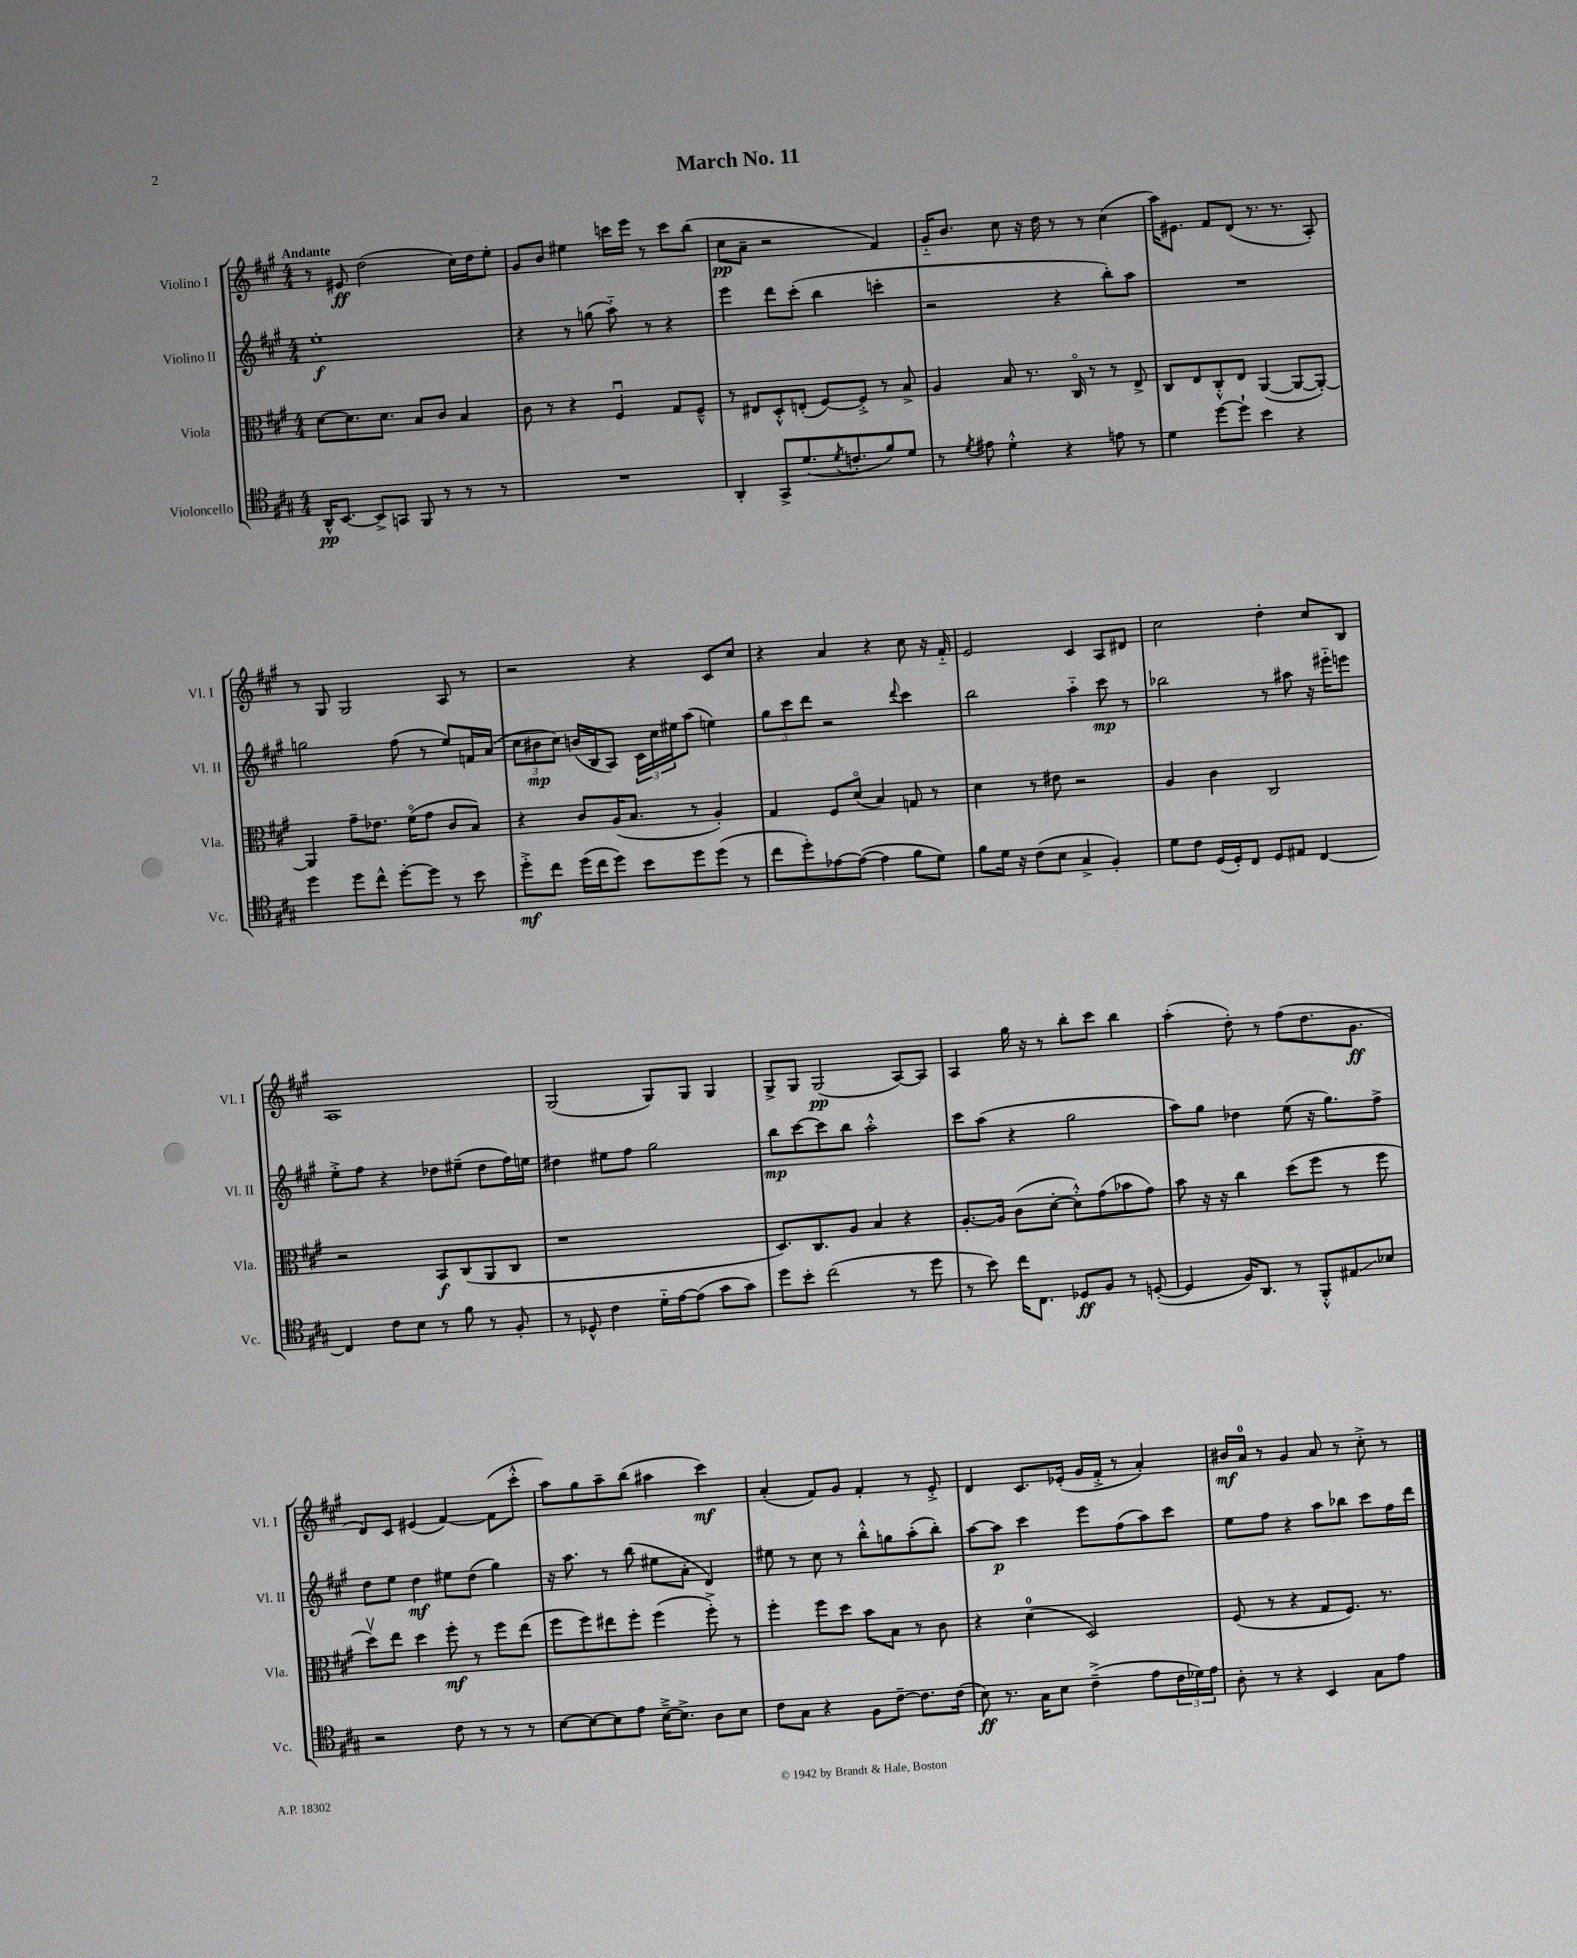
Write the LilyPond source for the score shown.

\header { title = "March No. 11" }
<<
\new StaffGroup <<
\new Staff = "s0" \with { instrumentName = "Violino I" shortInstrumentName = "Vl. I" } {
    \clef treble \key a \major \numericTimeSignature \time 4/4 \tempo "Andante"
    r8 eis'8\ff d''2( cis''16) d''16 e''8-. |
    gis'8 b'8 eis''4 c'''16 e'''16 r8 c'''8 b''8( |
    cis''8\pp a'8-- r2 fis'4) |
    gis'16-_ b'8. cis''8 r16 d''16 r8 r8 cis''4( |
    a''16) eis'8. fis'8 d'8( r8. r8. a8-.) |
    r8 gis8 gis2 a8 r8 |
    r2 r4 cis'8 cis''8 |
    r4 a'4 r4 cis''8 r16 fis'16-_ |
    e'2 cis'4 a8 dis'8 |
    cis''2 d''4-. cis''8 b8 |
    a1 |
    gis2( gis8) gis8 gis4 |
    gis8-> gis8 gis2\pp( a8~) a8 |
    a4 gis''16 r16 r8 b''8-. cis'''8 b''4 |
    a''4-.( d''8-.) r8 fis''8( d''8. gis'8.\ff |
    d'8) cis'8 eis'4( fis'4~) fis'8( cis'''8-.-^ |
    a''8) gis''8 a''8-- b''8( ais''4 cis'''4\mf) |
    a'4-.( fis'8) gis'8 fis'4-. r8 e'8-.-> |
    d'4 cis'8. ees'16-.( gis'16 fis'16-.-> r8 a'4-.) |
    bis'16\mf a'16-0 r8 gis'4 a'8 r8 cis''8-.-> r8 \bar "|." |
}
\new Staff = "s1" \with { instrumentName = "Violino II" shortInstrumentName = "Vl. II" } {
    \clef treble \key a \major \numericTimeSignature \time 4/4
    e''1-.\f |
    r4 r8 g''8( a''8-_) r8 r4 |
    e'''4 d'''8 cis'''8-.( b''4 c'''4-. |
    r2 r4 b''8-.) a''8 |
    R1 |
    g''2 fis''8( r8 e''8) f'16 a'16( |
    \tuplet 3/2 { cis''8 bis'8\mp cis''8) } b'16( b16 a8) \tuplet 3/2 { cis'16 cis''16 eis''16 } a''8( e''4) |
    \tuplet 3/2 { gis''8 cis'''8 d'''8 } r2 \appoggiatura { d'''8 } cis'''4 |
    b''2 a''4-_ cis'''8\mp r8 |
    bes''2 r8 ais''8 r16 eis'''16-_ e'''8 |
    e''8-.-> fis''8 r4 des''8 eis''8--( des''8 fis''16) e''16 |
    dis''4 eis''8 fis''8 gis''2 |
    b''8\mp cis'''8~ cis'''8 b''8 a''2-.-^ |
    cis'''8 a''8( r4 gis''2 |
    a''8) gis''8 des''4 e''8( r16 gis''8.) fis''8-> |
    d''8 e''8 d''4\mf eis''8 d''8( gis''4) |
    r16 a''8. r8 b''8( eis''8 a'8-. d'4) |
    eis''8 r8 cis''8 r8 b''8-.-^ g''8 a''8-.( b''8-.) |
    a''8~ a''8\p cis'''4 e'''8 fis''8( a''8) cis'''8 |
    e''8 fis''8 r4 a''8 bes''8 cis'''8 fis''16 d'''16 \bar "|." |
}
\new Staff = "s2" \with { instrumentName = "Viola" shortInstrumentName = "Vla." } {
    \clef alto \key a \major \numericTimeSignature \time 4/4
    d'8~ d'8. d'8. b8 cis'8 b4 |
    cis'8 r8 r4 fis4\downbow gis8 fis8---^ |
    r8 eis8 d8-.-^ e8-.( fis8~) fis8-.-> r8 b8-> |
    a4 b8 r8. cis16\flageolet r8 r8 e8-> |
    cis8 e8 cis8-.-^ e8 a,4~( a,8~ a,8~-.) |
    a,4 gis'8-- ees'8. fis'16\flageolet( gis'8 cis'8 b8) |
    r4 cis'8 a16( b8. r8 a4-.) |
    gis4 fis8 d'8\flageolet( b4) g8 r8 |
    d'4 r8 eis'8 r2 |
    a4 cis'4 cis2 |
    r2 b,8\f cis8( a,8 cis8 |
    r1 |
    d8.) cis8. a8 b4 r4 |
    a8.~-. a16 cis'8( d'8~-. d'8-.-^) gis'8( bes'8 gis'8) |
    b'8 r16 r16 cis''4 d''8( fis''8 r8 fis''8 |
    d''8\upbow) e''8 d''4 fis''8-.\mf r8 fis''8 e''8( |
    fis''8 fis''8) eis''8 fis''8-. fis''4( fis''8-.->) r8 |
    fis''4-. fis''8 d''8 b'8 b8 r8 cis'8 |
    r4 d'4-0( d2) |
    fis8( r8 r4 gis8 fis8.) r8. \bar "|." |
}
\new Staff = "s3" \with { instrumentName = "Violoncello" shortInstrumentName = "Vc." } {
    \clef tenor \key a \major \numericTimeSignature \time 4/4
    a,16-^\pp b,8.~ b,8-> g,8 fis,8 r8 r8 r8 |
    R1 |
    a,4-. gis,8-> d'8.( \acciaccatura { d'8 } c'8.-. fis'8) d'8 |
    r8 \acciaccatura { d'8 } eis'8 d'4-.-^ r4 e'8 r8 |
    d'4 d''8~ d''8-! b'4 r4 |
    d''4 d''8 cis''8-^ d''8~-. d''8 r8 b'8 |
    d''8-.->\mf cis''8 d''16( cis''16 d''8) b'8 d''8 d''8( r8 |
    cis''8 d''8-.) ees'8~ ees'8~( ees'4 fis'8 d'8) |
    fis'8 d'16 r16 cis'8( b8 gis4-> fis4-.) |
    d'8 cis'8 d16( d16-.) cis8 d8 eis8 cis4~ |
    cis4 cis'8 b8 r8 fis'8 r8 fis8-. |
    r8 des8-^ cis'4 d'16-_ e'16~ e'8( gis'8 gis'8) |
    d''8 b'8-. cis''2( r8 d''8 |
    r8 b'8) cis''16 cis8. des8\ff fis8 r8 d8~-.( |
    d4 fis16) a,8. r8 fis,8-.-^ eis8\glissando bes8 |
    r2 cis'8 r8 r8 r8 |
    b8~ b8~ b8 e'8 b16~---> b8.-> a8 b8 |
    cis'8 gis8 r4 fis8 cis'8~-- cis'8. cis'16( |
    b8\ff) r8. gis16 b8 cis'4--->( e'8 \tuplet 3/2 { cis'16 des'16) e'16 } |
    a8-. r8 r4 b,4 gis8 e'8 \bar "|." |
}
>>
>>
\layout { \context { \Score \remove "Bar_number_engraver" } }
